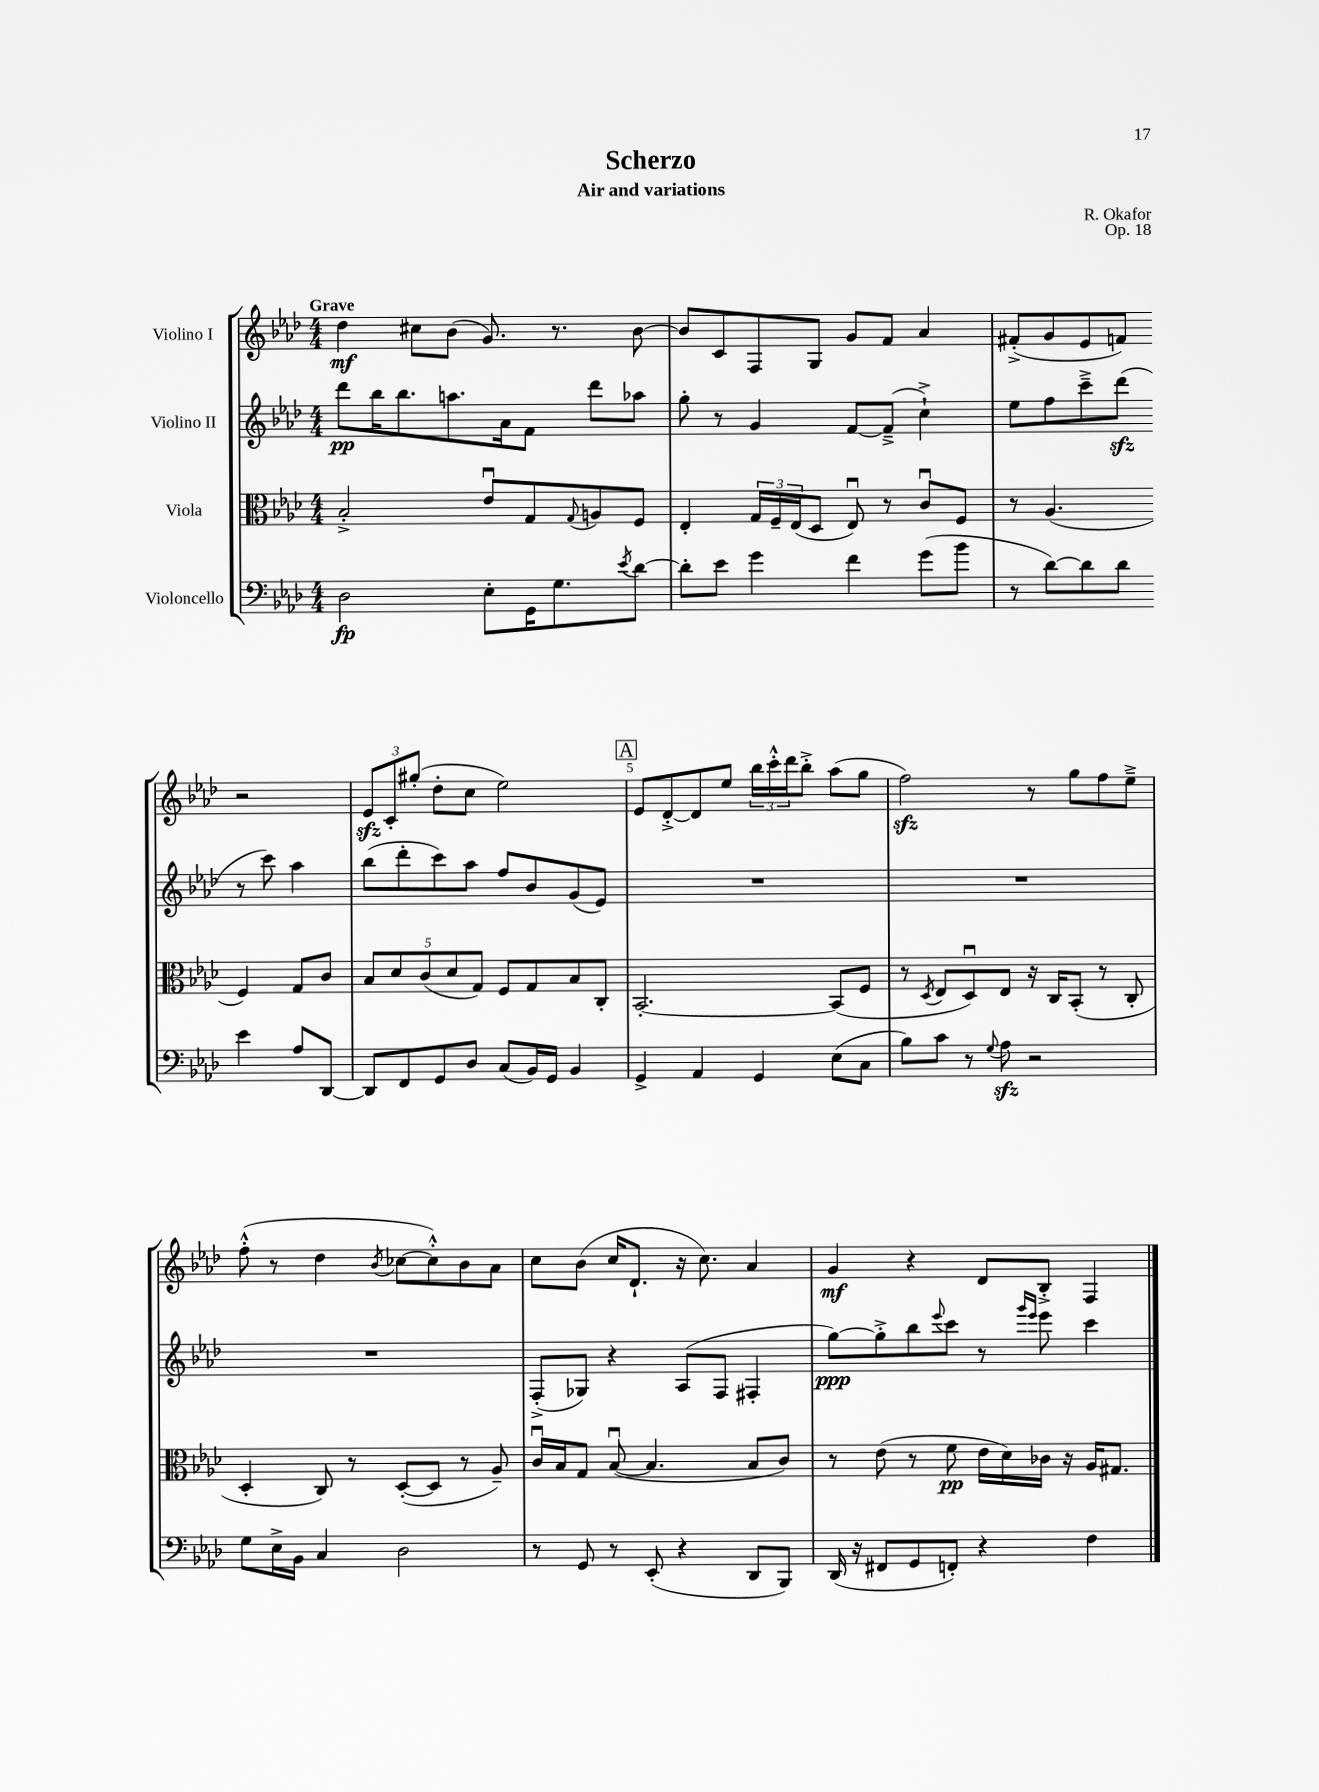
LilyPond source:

\header { title = "Scherzo" composer = "R. Okafor" subtitle = "Air and variations" opus = "Op. 18" }
<<
\new StaffGroup <<
\new Staff = "s0" \with { instrumentName = "Violino I" } {
    \clef treble \key aes \major \numericTimeSignature \time 4/4 \tempo "Grave"
    des''4\mf cis''8 bes'8( g'8.) r8. bes'8~ |
    bes'8 c'8 f8 g8 g'8 f'8 aes'4 |
    fis'8-.->( g'8 ees'8 f'8) r2 |
    \tuplet 3/2 { ees'8\sfz c'8-. gis''8-.( } des''8-. c''8 ees''2) |
    \mark \markup { \box "A" } ees'8 des'8~-.-> des'8 ees''8 \tuplet 3/2 { bes''16 c'''16-.-^ des'''16 } bes''8-.-> aes''8( g''8 |
    f''2\sfz) r8 g''8 f''8 ees''8---> |
    f''8-.-^( r8 des''4 \acciaccatura { bes'8 } ces''8~ ces''8-.-^) bes'8 aes'8 |
    c''8 bes'8( c''16 des'8.-! r16 c''8.) aes'4 |
    g'4\mf r4 des'8 bes8-.-> f4 \bar "|." |
}
\new Staff = "s1" \with { instrumentName = "Violino II" } {
    \clef treble \key aes \major \numericTimeSignature \time 4/4
    des'''8\pp bes''16 bes''8. a''8. aes'16 f'8 des'''8 aes''8 |
    g''8-. r8 g'4 f'8~ f'8--->( c''4-!->) |
    ees''8 f''8 c'''8---> des'''8\sfz( r8 c'''8) aes''4 |
    bes''8( des'''8-. c'''8) aes''8 f''8 bes'8 g'8( ees'8) |
    \mark \markup { \box "A" } R1 |
    R1 |
    R1 |
    f8-.->( ges8) r4 aes8( f8 fis4-. |
    g''8~\ppp) g''8-.-> bes''8 \appoggiatura { ees'''8 } c'''8 r8 \grace { g'''16 ees'''16 } ees'''8 c'''4 \bar "|." |
}
\new Staff = "s2" \with { instrumentName = "Viola" } {
    \clef alto \key aes \major \numericTimeSignature \time 4/4
    bes2-.-> ees'8\downbow g8 \appoggiatura { g8 } a8 f8 |
    ees4-. \tuplet 3/2 { g16 f16-- ees16( } des8 ees8\downbow) r8 c'8\downbow f8 |
    r8 aes4.( f4) g8 c'8 |
    \tuplet 5/4 { bes8 des'8 c'8( des'8 g8) } f8 g8 bes8 c8-. |
    \mark \markup { \box "A" } bes,2.~-. bes,8( f8 |
    r8 \acciaccatura { des8 } ees8 des8\downbow) ees8 r16 c16 bes,8-.( r8 c8-. |
    des4-. c8) r8 des8~-.( des8 r8 aes8--) |
    c'16\downbow bes16 g8 bes8~\downbow( bes4. bes8 c'8) |
    r8 ees'8( r8 f'8\pp ees'16 des'16) ces'16 r16 aes16 gis8. \bar "|." |
}
\new Staff = "s3" \with { instrumentName = "Violoncello" } {
    \clef bass \key aes \major \numericTimeSignature \time 4/4
    des2\fp ees8-. g,16 g8. \acciaccatura { ees'8 } des'8~ |
    des'8-. ees'8 g'4 f'4 g'8( bes'8 |
    r8 des'8~) des'8 des'8 ees'4 aes8 des,8~ |
    des,8 f,8 g,8 des8 c8( bes,16) g,16 bes,4 |
    \mark \markup { \box "A" } g,4-> aes,4 g,4 ees8( c8 |
    bes8) c'8 r8 \appoggiatura { g8 } aes8\sfz r2 |
    g8 ees16-> bes,16 c4 des2 |
    r8 g,8 r8 ees,8-.( r4 des,8 bes,,8) |
    des,16( r16 fis,8 g,8 f,8-.) r4 f4 \bar "|." |
}
>>
>>
\layout { \context { \Score \override BarNumber.break-visibility = ##(#f #t #t) barNumberVisibility = #(every-nth-bar-number-visible 5) } }
